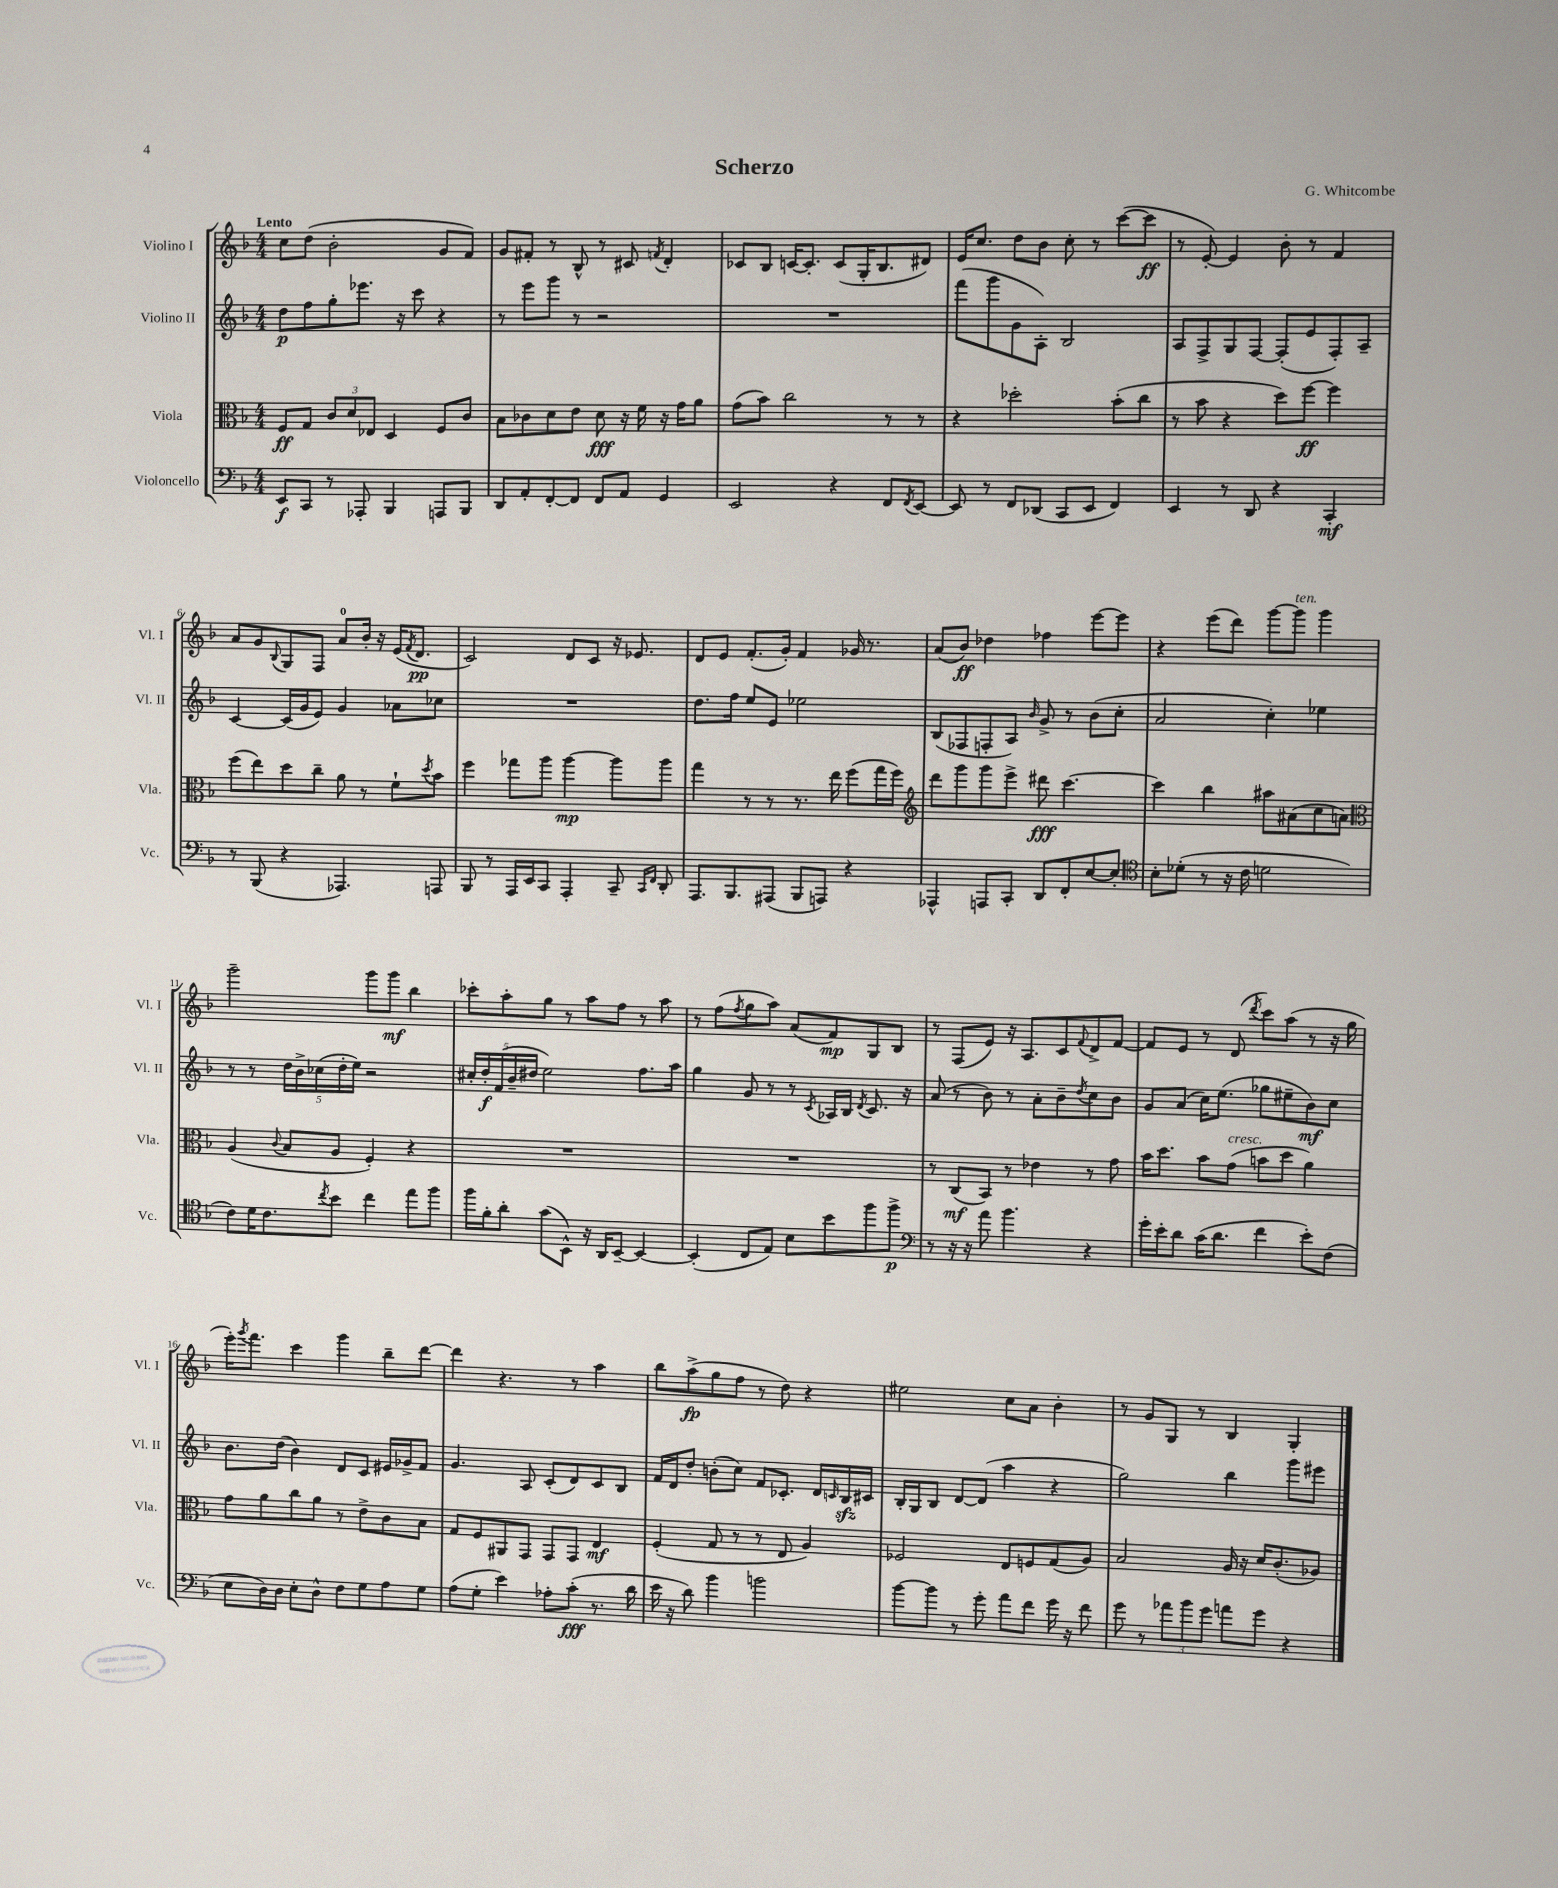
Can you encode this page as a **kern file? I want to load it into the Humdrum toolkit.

**kern	**kern	**kern	**kern
*staff4	*staff3	*staff2	*staff1
*clefF4	*clefC3	*clefG2	*clefG2
*k[b-]	*k[b-]	*k[b-]	*k[b-]
*M4/4	*M4/4	*M4/4	*M4/4
8EE	8F	8dd	8cc
8CC	8G	8ff	(8dd
8r	12c	8gg'	2b-'
.	12d	.	.
8AAA-'	.	8.eee-	.
.	12E-	.	.
4BBB-	4D	.	.
.	.	16r	.
.	.	8ccc	.
8AAA	8F	4r	8g
8BBB-	8c	.	8f)
=	=	=	=
8DD	8B-	8r	8g
8AA'	8c-	8eee	8f#'
[8FF'	8d	8ggg	8r
8FF]	8e	8r	8B-^^
8FF	8d	2r	8r
8AA	16r	.	8c#
.	16f	.	.
.	.	.	8qf
4GG	16r	.	4d'
.	16g	.	.
.	8a	.	.
=	=	=	=
2EE	(8g	1r	8c-
.	8b-)	.	8B-
.	2cc	.	[16c
.	.	.	8.c']
4r	.	.	(8c
.	.	.	16G'
.	.	.	8.B-
8FF	8r	.	.
8qFF	.	.	.
[8EE	8r	.	8d#)
=	=	=	=
8EE]	4r	(8fff	16e
.	.	.	8.cc
8r	.	8ggg	.
8FF	2dd-'	8g	8dd
(8DD-	.	8A')	8b-
8CC	.	2B-	8cc'
8EE	.	.	8r
4FF)	(8b-'	.	([8ccc
.	8cc	.	8ccc]
=	=	=	=
4EE	8r	8A	8r
.	8b-	8F^	[8e')
8r	4r	8G	4e]
8DD	.	[8F	.
4r	8dd)	(8F']	8b-'
.	[8ff	8e	8r
4CC'	4ff]	8F')	4f
.	.	8A~	.
=	=	=	=
8r	(8ff	[4c	8a
(8BBB-	8ee)	.	8g
.	.	.	8qqB-
4r	8dd	(16c]	8G
.	.	16g	.
.	8cc~	8e)	8F
4.AAA-)	8a	4g	8a
.	8r	.	16b-'
.	.	.	16r
.	8f`	8a-	(16e
.	.	.	8qf
.	.	.	8.d
.	8qdd	.	.
8AAA	8b-	8cc-	.
=	=	=	=
8BBB-	4ff	1r	2c)
8r	.	.	.
16AAA	8gg-	.	.
16EE	.	.	.
8CC	8aa	.	.
4AAA'	[4aa	.	8d
.	.	.	8c
8CC~	8aa]	.	16r
.	.	.	8.e-
16qqCC	.	.	.
16qqFF	.	.	.
8DD'	8aa	.	.
=	=	=	=
8.AAA	4gg	8.dd	8d
.	.	.	8e
8.BBB-	.	16ff	.
.	8r	8ee	(8.f'
(8AAA#	8r	8e	.
.	.	.	16g')
8BBB-	8.r	2ee-	4f
8AAA)	.	.	.
.	16ee	.	.
4r	(8ff	.	16g-
.	.	.	8.r
.	16gg	.	.
.	16ff)	.	.
=	=	=	=
*	*clefG2	*	*
4AAA-^^	8ddd	(8B-	(8a
.	8ggg	8F-	8b-)
8AAA	8ggg	8F'	4dd-
8CC'	8eee^	8A)	.
.	.	16qqb-	.
8DD	8ddd#	8g^	4ff-
8FF'	[4.ccc	8r	.
[8E	.	(8b-	[8eee
8E']	.	8cc'	8eee]
=	=	=	=
*clefC4	*	*	*
8B-'	4ccc]	2a	4r
(8d-'	.	.	.
8r	4bb-	.	(8eee
16r	.	.	8ddd)
16c	.	.	.
2d	8aa#	4cc')	[8ggg
.	(8a#	.	8ggg]
.	8cc	4ee-	4ggg
.	8a)	.	.
=	=	=	=
*	*clefC3	*	*
8c)	(4A	8r	2ggg~
16d	.	8r	.
8.c	.	.	.
.	8qqc	.	.
.	8B-	20dd	.
.	.	20b-^	.
.	.	(20cc-	.
8qcc	.	.	.
8b-	8A	.	.
.	.	20dd'	.
.	.	20ee)	.
4cc	4F')	2r	8ggg
.	.	.	8ggg
8ee	4r	.	4bb-
8ff	.	.	.
=	=	=	=
16ff	1r	20cc#'	8ccc-'
.	.	20dd'	.
16f'	.	.	.
.	.	(20f	.
8a'	.	.	8aa'
.	.	20b-~	.
.	.	20dd#	.
(8g	.	2ee)	8gg
8BB-^^)	.	.	8r
16r	.	.	8aa
16AA	.	.	.
[8BB-~	.	.	8ff
4BB-_	.	8.ff	8r
.	.	.	8aa
.	.	16aa	.
=	=	=	=
(4BB-']	1r	4gg	8r
.	.	.	(8ff
.	.	.	8qff
8C	.	8g	8gg
8E)	.	8r	8aa)
8B-	.	8r	(8a
.	.	8qc	.
8b-	.	16A-	8f)
.	.	16B-	.
.	.	8qd	.
8ff	.	8.c	8G
8ff^	.	.	8B-
.	.	16r	.
=	=	=	=
*clefF4	*	*	*
8r	8r	(8a	8r
16r	(8C	8r	(8F
16r	.	.	.
8a	8BB-)	8b-)	8e)
4.b-	8r	8r	16r
.	.	.	8.A
.	4e-	8a'	.
.	.	8b-~	8c
.	.	8qdd	8qqf
4r	8r	8cc	8d^
.	8g	8b-	[8f
=	=	=	=
16g'	16b-	8g	8f]
16e'	8.dd	.	.
8d	.	(8a	8e
(16c	8b-	16cc)	8r
8.d	.	(8.ee	.
.	(8g	.	(8d
.	.	.	8qddd
4f	8b	8gg-	8ccc)
.	8dd	8ee#~	(8aa
8e')	4a)	8b-)	8r
(8F	.	8cc	16r
.	.	.	16gg
=	=	=	=
8E	8g	8.b-	16eee')
.	.	.	8qggg
.	.	.	8.fff
16D)	8a	.	.
16D	.	(16dd	.
8E'	8cc	4b-)	4ccc
8D^^	8a	.	.
8F	8r	8d	4ggg
8G	8e^	8c	.
8A	8c	16e#	8bb-~
.	.	16g-^	.
8G	8B-	8f	[8ddd
=	=	=	=
(8A	8G	4.g	4ddd]
8G'	8F	.	.
4e)	8AA#	.	4.r
.	8GG	8A	.
8A-'	8GG	(8c'	.
(8c'	8GG	8d)	8r
8.r	4E	8c	4aa
.	.	8B-	.
16d	.	.	.
=	=	=	=
16e	(4F'	16f	8bb-
16r	.	16d	.
8d)	.	8dd'	(8aa^
4b-	8G	(8b'	8gg
.	8r	8cc)	8ff
2b	8r	8f	8r
.	8E	8.c-'	8dd)
.	4A)	.	4r
.	.	16d	.
.	.	16qqc	.
.	.	16B-	.
.	.	16c#	.
=	=	=	=
[8b-	2F-	16B-'	2ee#
.	.	16G	.
8b-]	.	8B-	.
8r	.	[8d	.
8g'	.	(8d]	.
8a	8E	4aa	8cc
8f	8F	.	8a
16g	(8G	4r	4b-'
16r	.	.	.
8f	8A)	.	.
=	=	=	=
8g	2B-	2gg)	8r
8r	.	.	8g
12a-	.	.	8G
12b-	.	.	.
.	.	.	8r
12g	.	.	.
8a	16A	4bb-	4B-
.	16r	.	.
8g	16d	.	.
.	(8.c'	.	.
4r	.	8ggg	4G'
.	8A-)	8eee#	.
==	==	==	==
*-	*-	*-	*-
